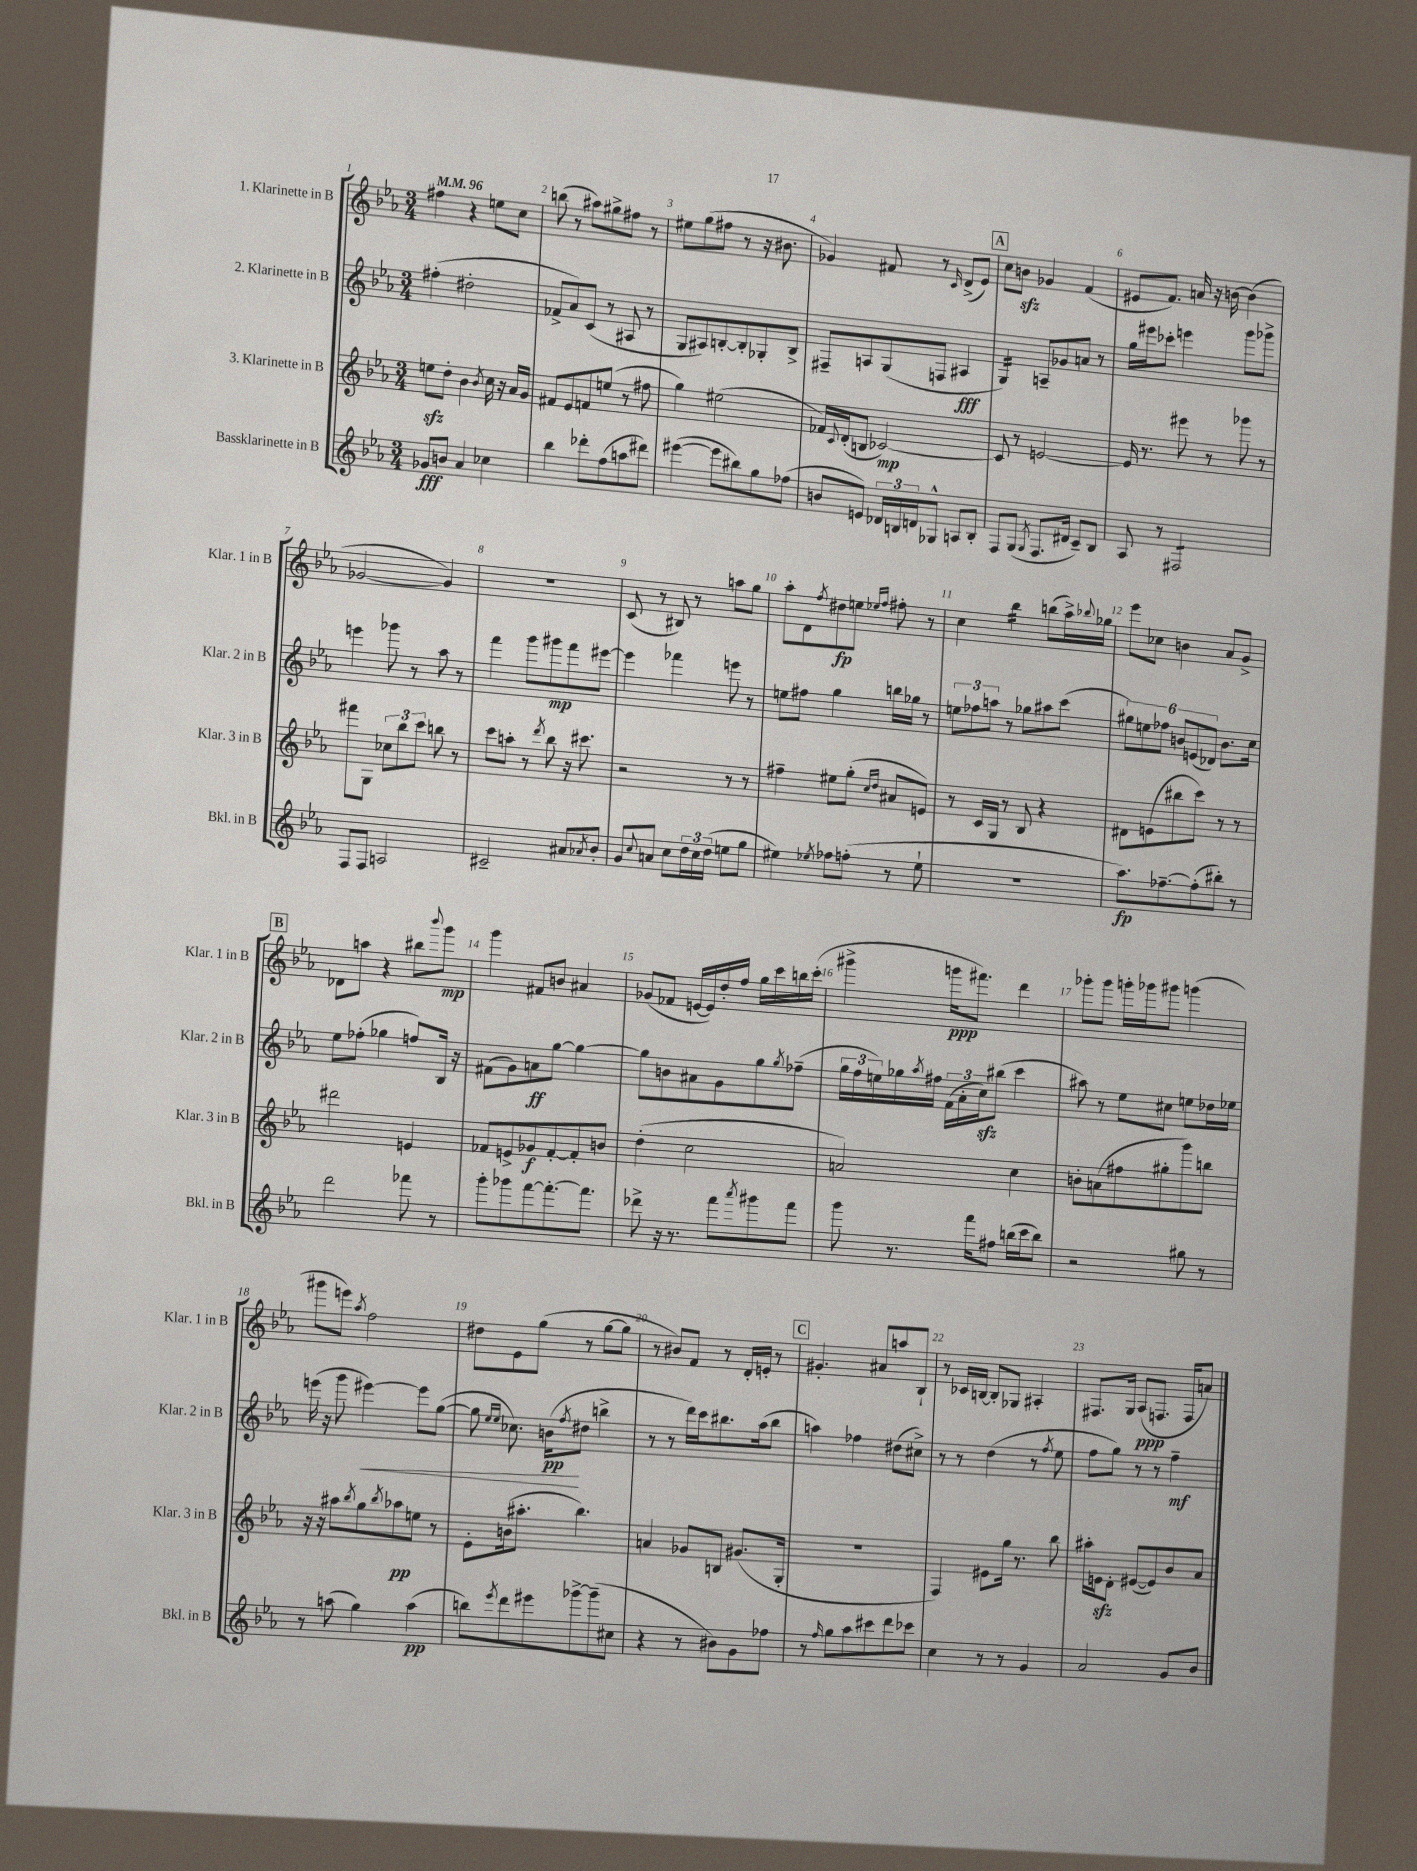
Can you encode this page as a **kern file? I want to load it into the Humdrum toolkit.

**kern	**kern	**kern	**kern
*staff4	*staff3	*staff2	*staff1
*clefG2	*clefG2	*clefG2	*clefG2
*k[b-e-a-]	*k[b-e-a-]	*k[b-e-a-]	*k[b-e-a-]
*M3/4	*M3/4	*M3/4	*M3/4
*MM96	*MM96	*MM96	*MM96
8g-	8ee	(4ff#'	4ff#
8b	8dd'	.	.
4a-	4b-	2dd#'	4r
.	8qb-	.	.
4cc-	16cc	.	8ee
.	16r	.	.
.	16a-	.	8cc
.	16g	.	.
=	=	=	=
4bb-	8f#	8f-^	(8bb
.	8e-	8a-)	8r
8ddd-'	8f	(8c	8aa#)
(8ff	(8ee	8r	8gg#^
8aa	8r	8A#	8ff#
8ddd#)	8ff#	8r	8r
=	=	=	=
([4eee#	4gg)	8G	8ee#
.	.	8A#)	(8gg
8eee#]	(2ee#	[8B'	8ff#
8bb#)	.	8B']	8r
8gg	.	8G-'	16r
.	.	.	8.b#
(8ff-	.	8B^	.
=	=	=	=
8b	16f-)	8F#~	4g-)
.	8qqc	.	.
.	(16d'	.	.
8e)	8B	8A	.
24d-	[2c-)	(8G	8f#
24B	.	.	.
24d	.	.	.
8G-^^	.	8F	8r
.	.	.	16qqc
8A	.	4A#	(8d^
8B'	.	.	8e-)
=	=	=	=
8F	8c-]	4G)	8cc
(8G	8r	.	8b
8qG	.	.	.
8.F	[2e	8A~	4g-
.	.	8g-	.
16d#	.	.	.
8c~)	.	8a	(4f
8B-	.	8r	.
=	=	=	=
8A-	16e]	16gg	8e#
.	8.r	16eee#	.
8r	.	8ccc-'	8.f)
2F#	8eee#	4eee	.
.	.	.	16a
.	8r	.	16r
.	.	.	[16b
.	8ggg-	8ggg	(4b]
.	8r	8ggg-^	.
=	=	=	=
8F	8fff#	4eee	[2g-
8F	8G	.	.
2A	12cc-	8ggg-	.
.	12bb-	.	.
.	.	8r	.
.	12ccc	.	.
.	8bb	8aa-	4g-])
.	8r	8r	.
=	=	=	=
2c#~	8ccc	4fff	2.r
.	8aa'	.	.
.	8r	8ggg	.
.	8qddd	.	.
.	8bb-	8ggg#	.
8a#	16r	8fff	.
.	8.ccc#	.	.
8qa-	.	.	.
8b-'	.	[8eee#	.
=	=	=	=
8g	2r	4eee#]	(8c
8qqcc	.	.	.
8a	.	.	8r
8cc	.	4fff-	8B#)
24dd	.	.	8r
24cc	.	.	.
(24dd	.	.	.
8ee	8r	8eee	8aa
8gg	8r	8r	8gg
=	=	=	=
4ee#)	4ff#~	8ee	8aa-'
.	.	8ff#	8d
8qee-	.	.	8qff
8ff-	8ee#	4gg	8dd#
(8ff'	(8gg'	.	8ee
.	16qqcc	.	16qqee-
.	16qqdd	.	16qqff
8r	8a#	16bb	8ff#'
.	.	16gg-	.
8ee-`	8e)	8r	8r
=	=	=	=
2.r	8r	12ee	4cc
.	.	12ff-	.
.	16c	.	.
.	.	12aa	.
.	16G	.	.
.	8r	8r	4bb-
.	8B-	8gg-	.
.	4r	8aa#	(8bb
.	.	(8ccc	16aa-^)
.	.	.	8qqbb-
.	.	.	16gg-
=	=	=	=
8.aa-)	8d#	12gg#)	8eee-
.	.	12ee	.
.	(8e	.	8cc-
.	.	12ff-	.
[8.ff-~	.	.	.
.	8bb#	12b	4b
.	.	(12e	.
(8ff-']	8ccc)	.	.
.	.	12d-)	.
8bb#')	8r	8.b	8a-
8r	8r	.	8g^
.	.	16cc	.
=	=	=	=
2ddd	2ddd#	8ee-	8d-
.	.	(8ff-'	8aa
.	.	4gg-	4r
8fff-	4e	8ff)	8bb#
.	.	.	8qqbbb-
8r	.	16B-	8ggg
.	.	16r	.
=	=	=	=
8ggg'	8f-	(8f#	4ggg
8ggg-	8e^	8g)	.
[8fff	8g-	8a	8f#
8.fff'_	[8f-'	[8gg	8b
.	8f-']	4gg_	4a#
8.fff]	.	.	.
.	8b	.	.
=	=	=	=
8ddd-^	(4dd'	8gg]	(8g-
16r	.	8b	8f-
8.r	.	.	.
.	2cc	8a#	[16e
.	.	.	16e])
8fff	.	8g	16dd'
.	.	.	16ff
8qaaa-	.	.	.
8ggg#	.	8gg	16gg
.	.	.	16ccc
.	.	8qgg	.
8fff	.	(8ff-~	16bb
.	.	.	(16ccc'
=	=	=	=
8ggg	2a)	24gg	4ggg#^
.	.	24ff	.
.	.	24ee)	.
8.r	.	16gg-	.
.	.	8qaa-	.
.	.	16ff#	.
.	.	(24f	16ggg
.	.	24a-'	.
16fff	.	.	8.fff#)
.	.	24cc)	.
8ff#	.	(8bb#	.
(16bb	4cc	4ccc	4ddd
16ccc	.	.	.
8bb)	.	.	.
=	=	=	=
2r	8b'	8aa#)	8ggg-'
.	(8a	8r	8ggg-
.	8ff#	8ee-	16ggg'
.	.	.	16ggg-
.	8gg#'	8cc#	8ggg#
8gg#	8ggg)	8ee	(4ggg
8r	8bb	16dd-	.
.	.	16ee-	.
=	=	=	=
8r	16r	(16eee	8ggg#
.	16r	16r	.
(8aa	8aa#	8ggg	8eee)
.	8qbb-	.	8qaa-
4gg)	8gg	[4eee#)	2ff
.	8qbb-	.	.
.	8aa-	.	.
(4aa	8ee	8eee#]	.
.	8r	([8gg	.
=	=	=	=
8bb)	8e-'	8gg]	8dd#
.	.	16qqee-	.
8qeee-	.	16qqee-	.
8ddd	(16b	8.cc-)	8e-
.	8.aa#'	.	.
8eee#	.	.	(8gg
.	.	(16b	.
.	.	8qff	.
[8ggg-^	4.bb-)	8dd#	8r
(8ggg-~]	.	4bb^	[8gg
8cc#	.	.	8gg]
=	=	=	=
4r	4a	8r	8r
.	.	8r	8b#)
8r	8g-	16ddd)	8f
.	.	16ccc	.
8b#)	8B	8.bb#	8r
8g	(8.g#	.	16d'
.	.	(16aa-	16e'
8ff-	.	8bb#	8r
.	16G'	.	.
=	=	=	=
8r	2.r	4aa)	4.g#'
16qqff	.	.	.
8gg	.	.	.
8aa-	.	4ff-	.
8ccc#	.	.	8a#
8ddd	.	(8dd#	8aa
8ccc-	.	8cc#^)	8B-`
=	=	=	=
4cc	4F)	8r	8r
.	.	8r	16c-
.	.	.	[16B
8r	8e#	(4dd	8B']
8r	16gg	.	8G-
.	8.r	.	.
4g	.	8r	4A#'
.	.	8qff	.
.	8bb-	8ee-	.
=	=	=	=
2a-	16aa#'	8ff	8.F#
.	16e	.	.
.	8d'	8gg)	.
.	.	.	16G
.	([8e#	8r	(8A-
.	8e#])	8r	8.F
8g	8b-	4ff~	.
.	.	.	16F
8b-	8a-	.	8a)
==	==	==	==
*-	*-	*-	*-
